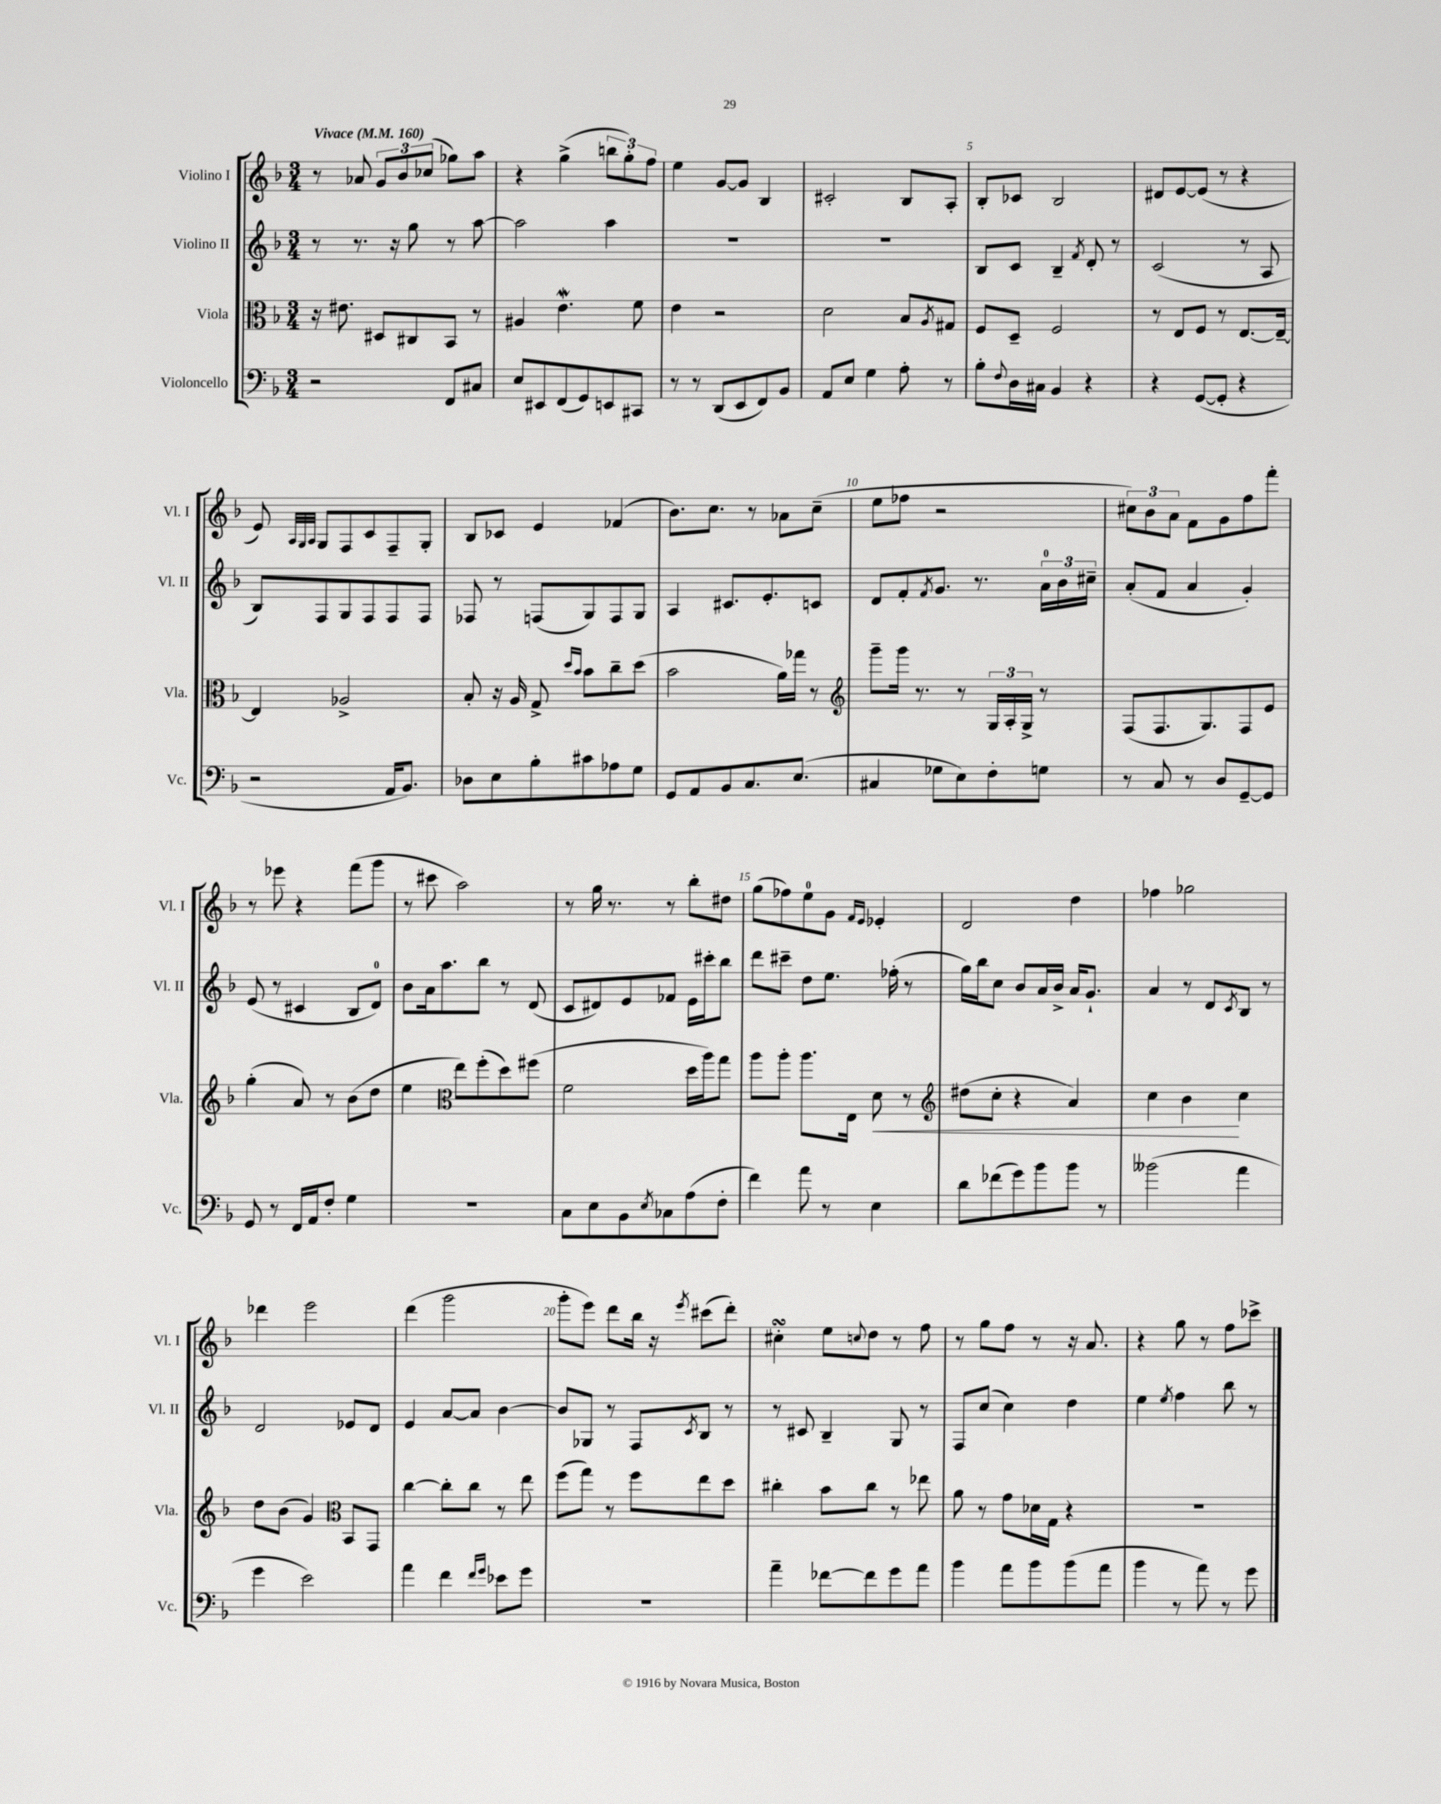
<<
\new StaffGroup <<
\new Staff = "s0" \with { instrumentName = "Violino I" shortInstrumentName = "Vl. I" } {
    \clef treble \key f \major \numericTimeSignature \time 3/4 \tempo "Vivace" 4 = 160
    r8 aes'8 \tuplet 3/2 { g'8 bes'8 ces''8( } ges''8) a''8 |
    r4 g''4->( \tuplet 3/2 { b''8 g''8-.) f''8 } |
    e''4 g'8~ g'8 bes4 |
    cis'2-. bes8 a8-. |
    bes8-. ces'8 bes2 |
    dis'8 e'8~ e'8( r8 r4 |
    e'8) \grace { a32 g32 a32 } g8 f8 c'8 f8-- g8-. |
    bes8 ces'8 e'4 fes'4( |
    bes'8.) c''8. r8 aes'8 c''8--( |
    e''8 fes''8 r2 |
    \tuplet 3/2 { cis''8) bes'8 a'8 } f'8 g'8 f''8 f'''8-. |
    r8 ees'''8 r4 f'''8( g'''8 |
    r8 cis'''8 a''2) |
    r8 g''16 r8. r8 bes''8-. dis''8 |
    g''8( fes''8) e''8-0 g'8 \grace { f'16 e'16 } ees'4-. |
    d'2 d''4 |
    fes''4 ges''2 |
    des'''4 e'''2 |
    d'''4( g'''2 |
    g'''8-. e'''8) d'''8 bes''16 r16 \acciaccatura { e'''8 } cis'''8( d'''8-.) |
    cis''4-.\turn e''8 \appoggiatura { c''8 } d''8 r8 f''8 |
    r8 g''8 f''8 r8 r16 a'8. |
    r4 g''8 r8 f''8 ces'''8-> \bar "|." |
}
\new Staff = "s1" \with { instrumentName = "Violino II" shortInstrumentName = "Vl. II" } {
    \clef treble \key f \major \numericTimeSignature \time 3/4
    r8 r8. r16 g''8 r8 a''8~ |
    a''2 a''4 |
    R2. |
    R2. |
    bes8 c'8 bes4-- \acciaccatura { f'8 } d'8-. r8 |
    c'2( r8 a8 |
    bes8) f8 g8 f8 f8 f8 |
    fes8 r8 f8( g8) f8 g8 |
    a4 cis'8. e'8.-. c'8 |
    d'8 f'8-. \acciaccatura { f'8 } g'8. r8. \tuplet 3/2 { a'16-0 bes'16 cis''16-- } |
    a'8-.( f'8 a'4 g'4-.) |
    e'8( r8 cis'4 bes8 d'8-0) |
    bes'8 a'16 a''8. bes''8 r8 d'8( |
    c'8 dis'8) e'8 fes'8 e'16 cis'''16-. bes''8 |
    d'''8 cis'''8-- d''8 e''8. fes''16-.( r8 |
    g''16) bes''16 c''8 bes'8 a'16 bes'16-> a'16 g'8.-! |
    a'4 r8 d'8 \acciaccatura { c'8 } bes8 r8 |
    d'2 ees'8 d'8 |
    e'4 a'8~ a'8 bes'4~ |
    bes'8 ges8 r8 f8 \acciaccatura { c'8 } bes8 r8 |
    r8 cis'8 bes4-- g8 r8 |
    f8 c''8( c''4) d''4 |
    e''4 \acciaccatura { e''8 } f''4 bes''8 r8 \bar "|." |
}
\new Staff = "s2" \with { instrumentName = "Viola" shortInstrumentName = "Vla." } {
    \clef alto \key f \major \numericTimeSignature \time 3/4
    r16 eis'8. dis8 cis8 bes,8 r8 |
    ais4 e'4.\mordent f'8 |
    e'4 r2 |
    d'2 bes8 \acciaccatura { a8 } gis8 |
    f8 d8-- f2 |
    r8 e8 f8 r8 e8.~ e16~-- |
    e4 aes2-> |
    bes8-. r16 a16 g8-> \grace { d''16 bes'16 } bes'8 c''8-- d''8( |
    bes'2 a'16) ges''16 r8 |
    \clef treble g'''8-- g'''16 r8. r8 \tuplet 3/2 { g16 a16-. g16-> } r8 |
    f8( f8. g8.) f8 e'8 |
    g''4-.( a'8) r8 bes'8( d''8 |
    e''4 \clef alto e''8) f''8-.( d''8) fis''8( |
    f'2 d''16 a''16) g''8 |
    a''8 a''8-. a''8. e16 d'8\< r8 |
    \clef treble dis''8( c''8-. r4 a'4) |
    c''4 bes'4\! c''4 |
    d''8 bes'8( g'4) \clef alto bes,8 g,8 |
    c''4~ c''8-. c''8 r8 e''8 |
    f''8( g''8) r8 f''8 e''8 d''8 |
    cis''4-. bes'8 cis''8 r8 ees''8 |
    a'8 r8 g'8 des'16 g16 r4 |
    R2. \bar "|." |
}
\new Staff = "s3" \with { instrumentName = "Violoncello" shortInstrumentName = "Vc." } {
    \clef bass \key f \major \numericTimeSignature \time 3/4
    r2 f,8 cis8 |
    e8 eis,8 f,8( g,8) e,8 cis,8 |
    r8 r8 d,8( e,8 f,8) bes,8 |
    a,8 e8 g4 a8-. r8 |
    bes8-. \appoggiatura { f8 } d16 cis16 bes,4 r4 |
    r4 g,8~( g,8-. r4 |
    r2 a,16 bes,8.) |
    des8 e8 bes8-. cis'8 aes8 g8 |
    g,8 a,8 bes,8 c8. e8.( |
    cis4 ges8 e8) f8-. g8 |
    r8 c8 r8 d8 g,8~-- g,8 |
    g,8 r8 f,16 a,16 f8-. g4 |
    R2. |
    c8 e8 bes,8 \acciaccatura { e8 } ces8 a8( f8-. |
    f'4) a'8 r8 e4 |
    d'8 fes'8( g'8) bes'8 bes'8 r8 |
    beses'2( a'4 |
    g'4 e'2) |
    a'4 f'4 \grace { f'16 g'16 } ees'8 g'8 |
    R2. |
    a'4-- fes'8~ fes'8 g'8 a'8 |
    bes'4 a'8 bes'8 bes'8( a'8 |
    bes'4 r8 a'8) r8 g'8 \bar "|." |
}
>>
>>
\layout { \context { \Score \override BarNumber.break-visibility = ##(#f #t #t) barNumberVisibility = #(every-nth-bar-number-visible 5) } }
